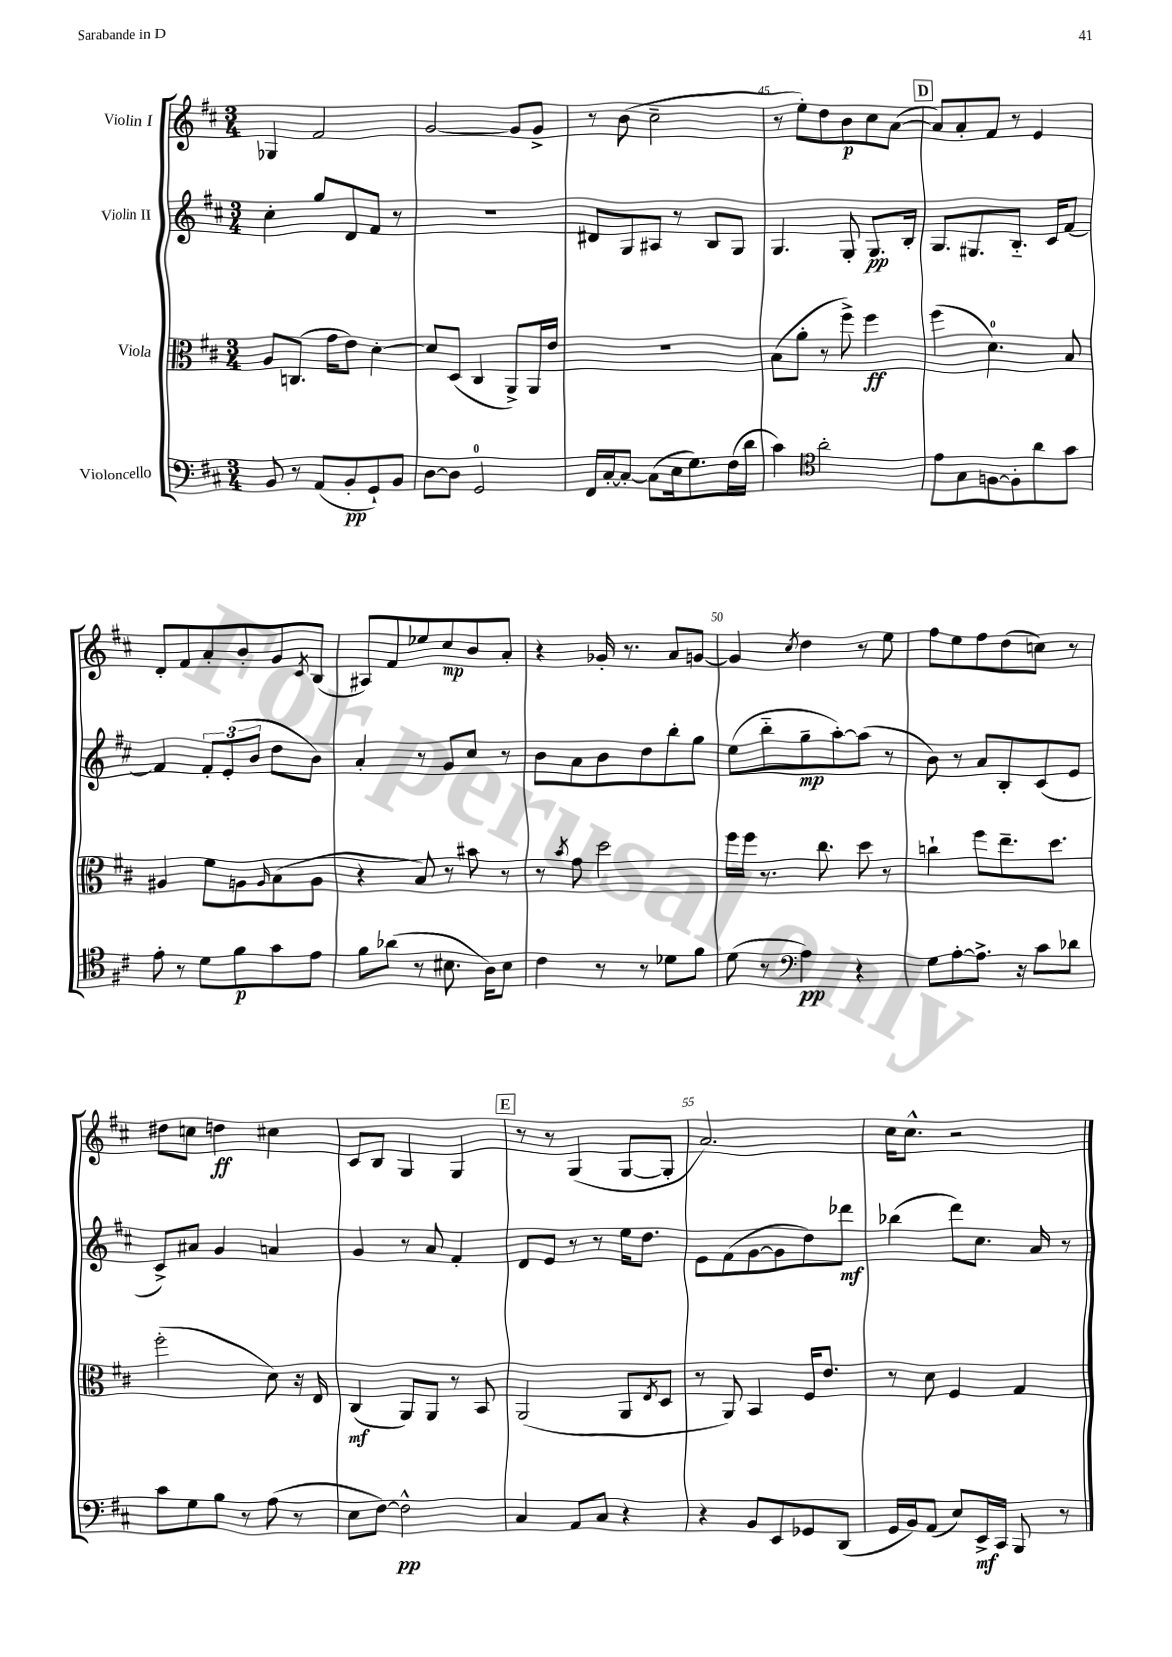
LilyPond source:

<<
\new StaffGroup <<
\new Staff = "s0" \with { instrumentName = "Violin I" } {
    \clef treble \key d \major \numericTimeSignature \time 3/4
    ges4 fis'2 |
    g'2~ g'8 g'8-> |
    r8 b'8( cis''2-- |
    r8 e''8-.) d''8 b'8\p cis''8 a'8~( |
    \mark \markup { \box "D" } a'8) a'8-. fis'8 r8 e'4 |
    d'8-. fis'8 a'8-. b'8-. g'8 \acciaccatura { cis'8 } b8( |
    ais8) fis'8 ees''8 cis''8\mp b'8 a'8-. |
    r4 ges'16-. r8. a'8 g'8~ |
    g'4 \acciaccatura { cis''8 } d''4 r8 e''8 |
    fis''8 e''8 fis''8 d''8( c''8) r8 |
    dis''8 c''8 d''4\ff cis''4 |
    cis'8 b8 g4 g4 |
    \mark \markup { \box "E" } r8 r8 g4( g8~ g8-. |
    a'2.) |
    cis''16 cis''8.-^ r2 \bar "|." |
}
\new Staff = "s1" \with { instrumentName = "Violin II" } {
    \clef treble \key d \major \numericTimeSignature \time 3/4
    cis''4-. g''8 d'8 fis'8 r8 |
    R2. |
    dis'8 g8 ais8 r8 b8 g8 |
    g4. g8-. g8.\pp b16-. |
    \mark \markup { \box "D" } g8. gis8. b8.-_ cis'16 fis'8~ |
    fis'4 \tuplet 3/2 { fis'8-. e'8-.( b'8 } d''8 b'8) |
    a'4-. r8 g'8 cis''8 r8 |
    b'8 a'8 b'8 d''8 b''8-. g''8 |
    e''8( b''8-_ g''8--\mp a''8~-.) a''8( r8 |
    b'8) r8 a'8 b8-. cis'8( e'8 |
    cis'8->) ais'8 g'4 a'4 |
    g'4 r8 a'8 fis'4-. |
    \mark \markup { \box "E" } d'8 e'8 r8 r8 e''16 d''8. |
    e'8 fis'8( g'8~ g'8 d''8) des'''8\mf |
    bes''4( d'''8) cis''8. a'16 r8 \bar "|." |
}
\new Staff = "s2" \with { instrumentName = "Viola" } {
    \clef alto \key d \major \numericTimeSignature \time 3/4
    a8 c8.( g'16 e'8) d'4~-. |
    d'8 d8( cis4 a,8->) a,16 e'16 |
    R2. |
    b8( a'8-. r8 fis''8->) fis''4\ff |
    \mark \markup { \box "D" } fis''4( d'4.-0) b8 |
    ais4 fis'8 a8 \grace { a16 } b8( a8 |
    r4 b8) r8 bis'8 r8 |
    r8 \acciaccatura { b'8 } g'8 d''2 |
    fis''16 fis''16 r8. cis''8. d''8 r8 |
    c''4-! fis''8 e''8.-- d''8. |
    fis''2-.( d'8) r16 e16 |
    cis4\mf( a,8) a,8 r8 b,8 |
    \mark \markup { \box "E" } a,2( a,8 \acciaccatura { e8 } d8 |
    r8 a,8) b,4 fis16 e'8. |
    r8 d'8 fis4 g4 \bar "|." |
}
\new Staff = "s3" \with { instrumentName = "Violoncello" } {
    \clef bass \key d \major \numericTimeSignature \time 3/4
    b,8 r8 a,8( b,8-.\pp g,8-!) b,8 |
    d8~ d8 g,2-0 |
    fis,16 cis16~-. cis8~-. cis8( e16 g8.) fis16( d'16 |
    cis'4) \clef tenor a'2-. |
    \mark \markup { \box "D" } e'8 g8 f8~ f8-. a'8 g'8 |
    e'8-. r8 d'8 fis'8\p g'8 e'8 |
    fis'8 aes'8( r8 bis8. a16) bis8 |
    cis'4 r8 r8 des'8 fis'8 |
    d'8( r8 \clef bass a4\pp) r4 |
    g8 a8~-. a8.-> r16 cis'8 des'8 |
    cis'8 g8 b8 r8 a8( r8 |
    e8 fis8~) fis2-^\pp |
    \mark \markup { \box "E" } cis4 a,8 cis8 r4 |
    r4 b,8 e,8 ges,8 d,8( |
    g,16 b,16) a,8( e8) e,16->\mf cis,16 b,,8 r8 \bar "|." |
}
>>
>>
\layout { \context { \Score currentBarNumber = #42 \override BarNumber.break-visibility = ##(#f #t #t) barNumberVisibility = #(every-nth-bar-number-visible 5) } }
